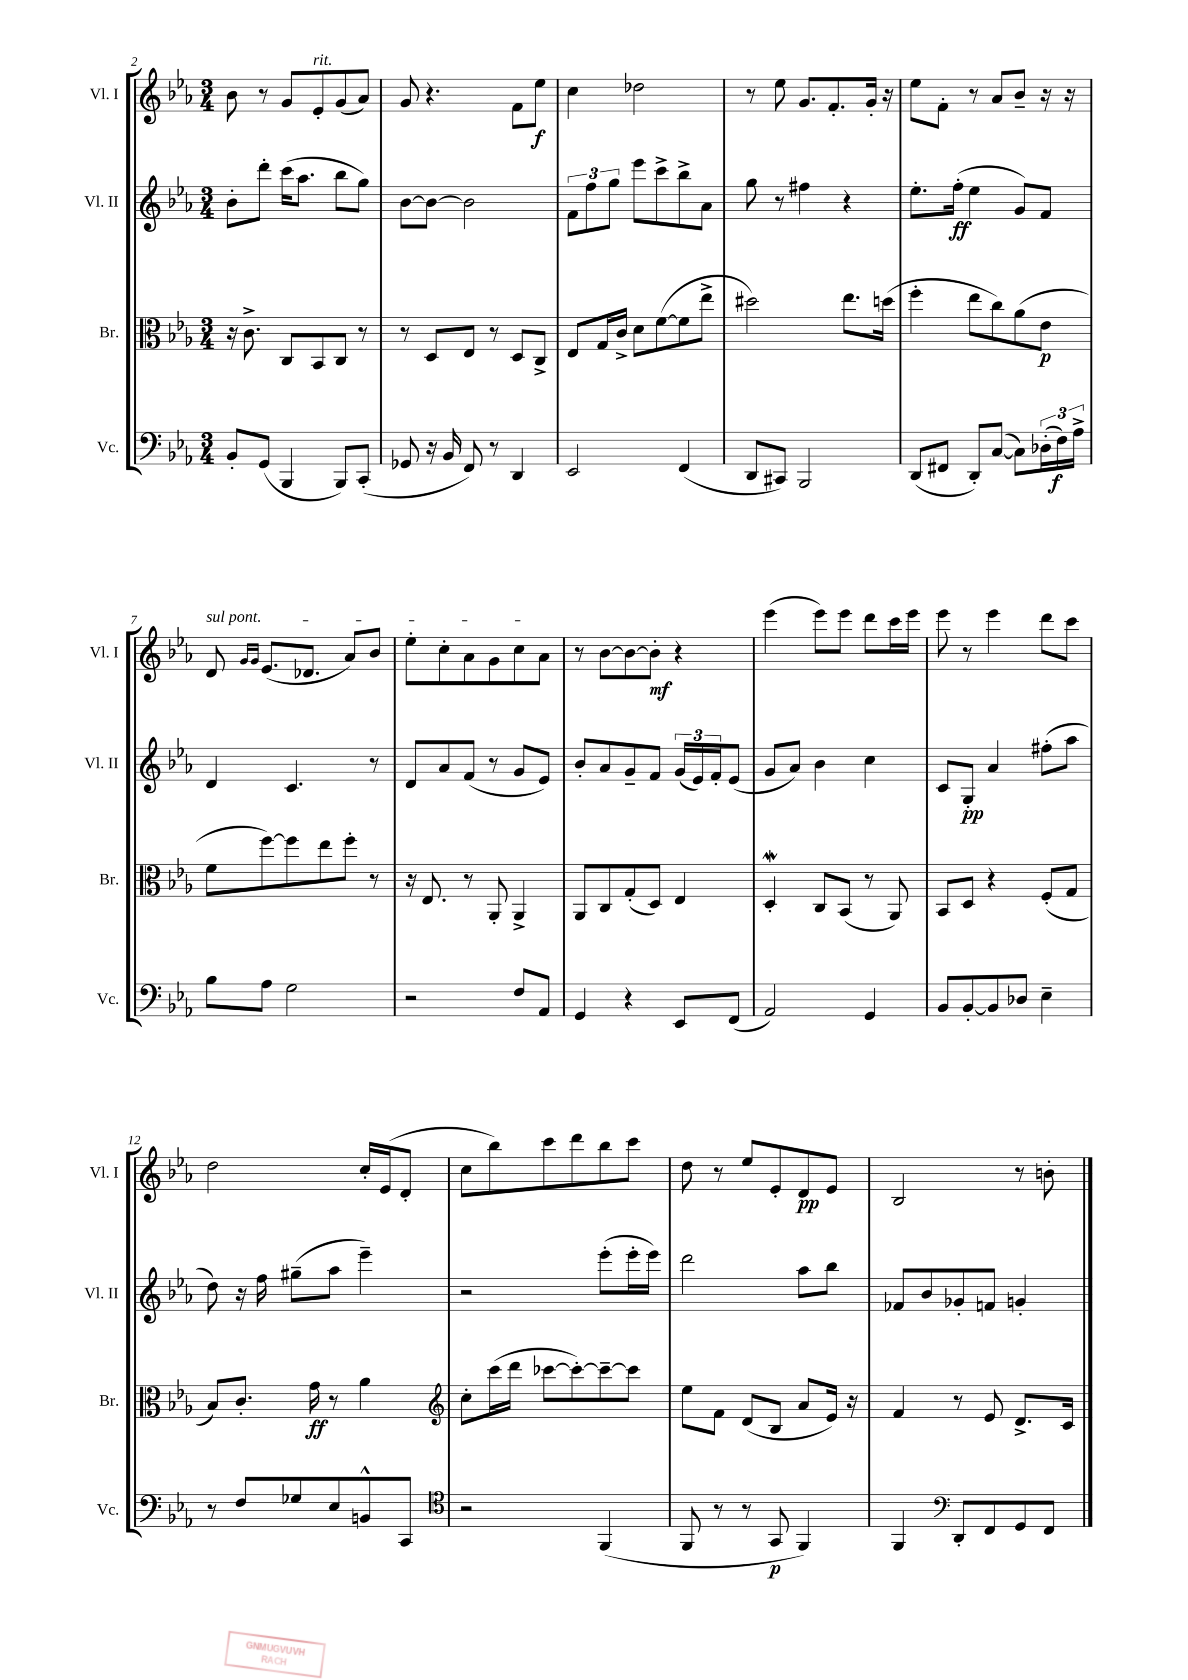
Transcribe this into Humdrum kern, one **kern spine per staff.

**kern	**dynam	**kern	**dynam	**kern	**dynam	**kern	**dynam
*part4	*part4	*part3	*part3	*part2	*part2	*part1	*part1
*staff4	*staff4	*staff3	*staff3	*staff2	*staff2	*staff1	*staff1
*I"Vc.	*	*I"Br.	*	*I"Vl. II	*	*I"Vl. I	*
*I'Vc.	*	*I'Br.	*	*I'Vl. II	*	*I'Vl. I	*
*clefF4	*	*clefC3	*	*clefG2	*	*clefG2	*
*k[b-e-a-]	*	*k[b-e-a-]	*	*k[b-e-a-]	*	*k[b-e-a-]	*
*M3/4	*	*M3/4	*	*M3/4	*	*M3/4	*
=2	=2	=2	=2	=2	=2	=2	=2
8BB-'/L	.	16r	.	8b-'\L	.	8b-\	.
.	.	8.c^\	.	.	.	.	.
(8GG/J	.	.	.	8ddd'\J	.	8r	.
4BBB-/	.	8C/L	.	(16ccc\KL	.	8g/L	.
.	.	.	.	8.aa-\J	.	.	.
!	!	!	!	!	!	!LO:TX:a:i:t=rit.	!
.	.	8BB-/	.	.	.	8e-'/	.
8BBB-/L)	.	8C/J	.	8bb-\L	.	(8g/	.
(8CC'/J	.	8r	.	8gg\J)	.	8a-/J)	.
=3	=3	=3	=3	=3	=3	=3	=3
8GG-X/	.	8r	.	[8b-\L	.	8g/	.
16r	.	8D/L	.	8b-\J_	.	4.r	.
16BB-/	.	.	.	.	.	.	.
8FF/)	.	8E-/J	.	2b-\]	.	.	.
8r	.	8r	.	.	.	.	.
4DD/	.	8D/L	.	.	.	8f\L	.
.	.	8C^/J	.	.	.	8ee-\J	f
=4	=4	=4	=4	=4	=4	=4	=4
2EE-/	.	8E-/L	.	12f\L	.	4cc\	.
.	.	.	.	12ff\	.	.	.
.	.	16G/L	.	.	.	.	.
.	.	.	.	12gg\J	.	.	.
.	.	16c^/JJ	.	.	.	.	.
.	.	8d\L	.	8eee-\L	.	2dd-X\	.
.	.	([8f\	.	8ccc^\	.	.	.
(4FF/	.	8f\]	.	8bb-^\	.	.	.
.	.	8ee-^\J	.	8a-\J	.	.	.
=5	=5	=5	=5	=5	=5	=5	=5
8DD/L	.	2dd#X\)	.	8gg\	.	8r	.
8CC#X/J)	.	.	.	8r	.	8ee-\	.
2BBB-/	.	.	.	4ff#X\	.	8.g/L	.
.	.	.	.	.	.	8.f'/	.
.	.	8.ee-\L	.	4r	.	.	.
.	.	.	.	.	.	16g'/Jk	.
.	.	(16ddn\Jk	.	.	.	16r	.
=6	=6	=6	=6	=6	=6	=6	=6
(8DD/L	.	4ff'\	.	8.ee-'\L	.	8ee-\L	.
8FF#X/J	.	.	.	.	.	8f'\J	.
.	.	.	.	(16ff'\Jk	ff	.	.
8DD'/L)	.	8ee-\L	.	4ee-\	.	8r	.
([8C/J	.	8cc\)	.	.	.	8a-/L	.
8C\L])	.	(8a-\	.	8g/L)	.	8b-~/J	.
(24D-X'\L	.	8e-\J	p	8f/J	.	16r	.
24F\)	f	.	.	.	.	.	.
.	.	.	.	.	.	16r	.
24A-^\JJ	.	.	.	.	.	.	.
!!LO:LB:g=z
=7	=7	=7	=7	=7	=7	=7	=7
!	!	!	!	!	!	!LO:TX:a:i:t=sul pont.	!
8B-\L	.	8f\L	.	4d/	.	8d/	.
.	.	.	.	.	.	16qqg/LL	.
.	.	.	.	.	.	16qqg/JJ	.
8A-\J	.	[8ff\)	.	.	.	(8.e-/L	.
2G\	.	8ff\]	.	4.c/	.	.	.
.	.	.	.	.	.	8.d-X/J	.
.	.	8ee-\	.	.	.	.	.
.	.	8ff'\J	.	.	.	8a-/L)	.
.	.	8r	.	8r	.	8b-/J	.
=8	=8	=8	=8	=8	=8	=8	=8
2r	.	16r	.	8d/L	.	8ee-'\L	.
.	.	8.E-/	.	.	.	.	.
.	.	.	.	8a-/	.	8cc'\	.
.	.	8r	.	(8f/J	.	8a-\	.
.	.	8AA-'/	.	8r	.	8g\	.
8F/L	.	4AA-^/	.	8g/L	.	8cc\	.
8AA-/J	.	.	.	8e-/J)	.	8a-\J	.
=9	=9	=9	=9	=9	=9	=9	=9
4GG/	.	8AA-/L	.	8b-'/L	.	8r	.
.	.	8C/	.	8a-/	.	[8b-\L	.
4r	.	(8G'/	.	8g~/	.	8b-\_	.
.	.	8D/J)	.	8f/J	.	8b-'\J]	mf
8EE-/L	.	4E-/	.	(24g/LL	.	4r	.
.	.	.	.	24e-/)	.	.	.
.	.	.	.	24f'/J	.	.	.
(8FF/J	.	.	.	(8e-/J	.	.	.
=10	=10	=10	=10	=10	=10	=10	=10
2AA-/)	.	4DW'/	.	8g/L	.	(4eee-\	.
.	.	.	.	8a-/J)	.	.	.
.	.	8C/L	.	4b-\	.	8eee-\L)	.
.	.	(8BB-/J	.	.	.	8eee-\J	.
4GG/	.	8r	.	4cc\	.	8ddd\L	.
.	.	8AA-/)	.	.	.	16ccc\L	.
.	.	.	.	.	.	16eee-\JJ	.
=11	=11	=11	=11	=11	=11	=11	=11
8BB-/L	.	8BB-/L	.	8c/L	.	8eee-\	.
[8BB-'/	.	8D/J	.	8G'/J	pp	8r	.
8BB-/]	.	4r	.	4a-/	.	4eee-\	.
8D-X/J	.	.	.	.	.	.	.
4E-~\	.	(8F'/L	.	(8ff#X'\L	.	8ddd\L	.
.	.	8G/J	.	8aa-\J	.	8ccc\J	.
!!LO:LB:g=z
=12	=12	=12	=12	=12	=12	=12	=12
8r	.	8B-/L)	.	8dd\)	.	2dd\	.
8F/L	.	8.c'/J	.	16r	.	.	.
.	.	.	.	16ff\	.	.	.
8G-X/	.	.	.	(8gg#X~\L	.	.	.
.	.	16g\	ff	.	.	.	.
8E-/	.	8r	.	8aa-\J	.	.	.
8BBn^^/	.	4a-\	.	4eee-~\)	.	16cc'/LL	.
.	.	.	.	.	.	(16e-/J	.
8CC/J	.	.	.	.	.	8d'/J	.
=13	=13	=13	=13	=13	=13	=13	=13
*clefC4	*	*clefG2	*	*	*	*	*
2r	.	8cc'\L	.	2r	.	8cc\L	.
.	.	(16ccc\L	.	.	.	8bb-\)	.
.	.	16ddd\JJ	.	.	.	.	.
.	.	[8ccc-X\L	.	.	.	8ccc\	.
.	.	8ccc-'\_)	.	.	.	8ddd\	.
(4FF/	.	8ccc-~\_	.	(8eee-'\L	.	8bb-\	.
.	.	8ccc-\J]	.	16eee-'\L	.	8ccc\J	.
.	.	.	.	16eee-\JJ)	.	.	.
=14	=14	=14	=14	=14	=14	=14	=14
8FF/	.	8ee-\L	.	2ddd\	.	8dd\	.
8r	.	8f\J	.	.	.	8r	.
8r	.	(8d/L	.	.	.	8ee-/L	.
8GG/	p	8B-/J	.	.	.	8e-'/	.
4FF/)	.	8a-/L	.	8aa-\L	.	8d/	pp
.	.	16e-/Jk)	.	8bb-\J	.	8e-/J	.
.	.	16r	.	.	.	.	.
=15	=15	=15	=15	=15	=15	=15	=15
4FF/	.	4f/	.	8f-X/L	.	2B-/	.
.	.	.	.	8b-/	.	.	.
*clefF4	*	*	*	*	*	*	*
8DD'/L	.	8r	.	8g-X'/	.	.	.
8FF/	.	8e-/	.	8fn/J	.	.	.
8GG/	.	8.d^/L	.	4gn'/	.	8r	.
8FF/J	.	.	.	.	.	8bn'\	.
.	.	16c/Jk	.	.	.	.	.
==	==	==	==	==	==	==	==
*-	*-	*-	*-	*-	*-	*-	*-
